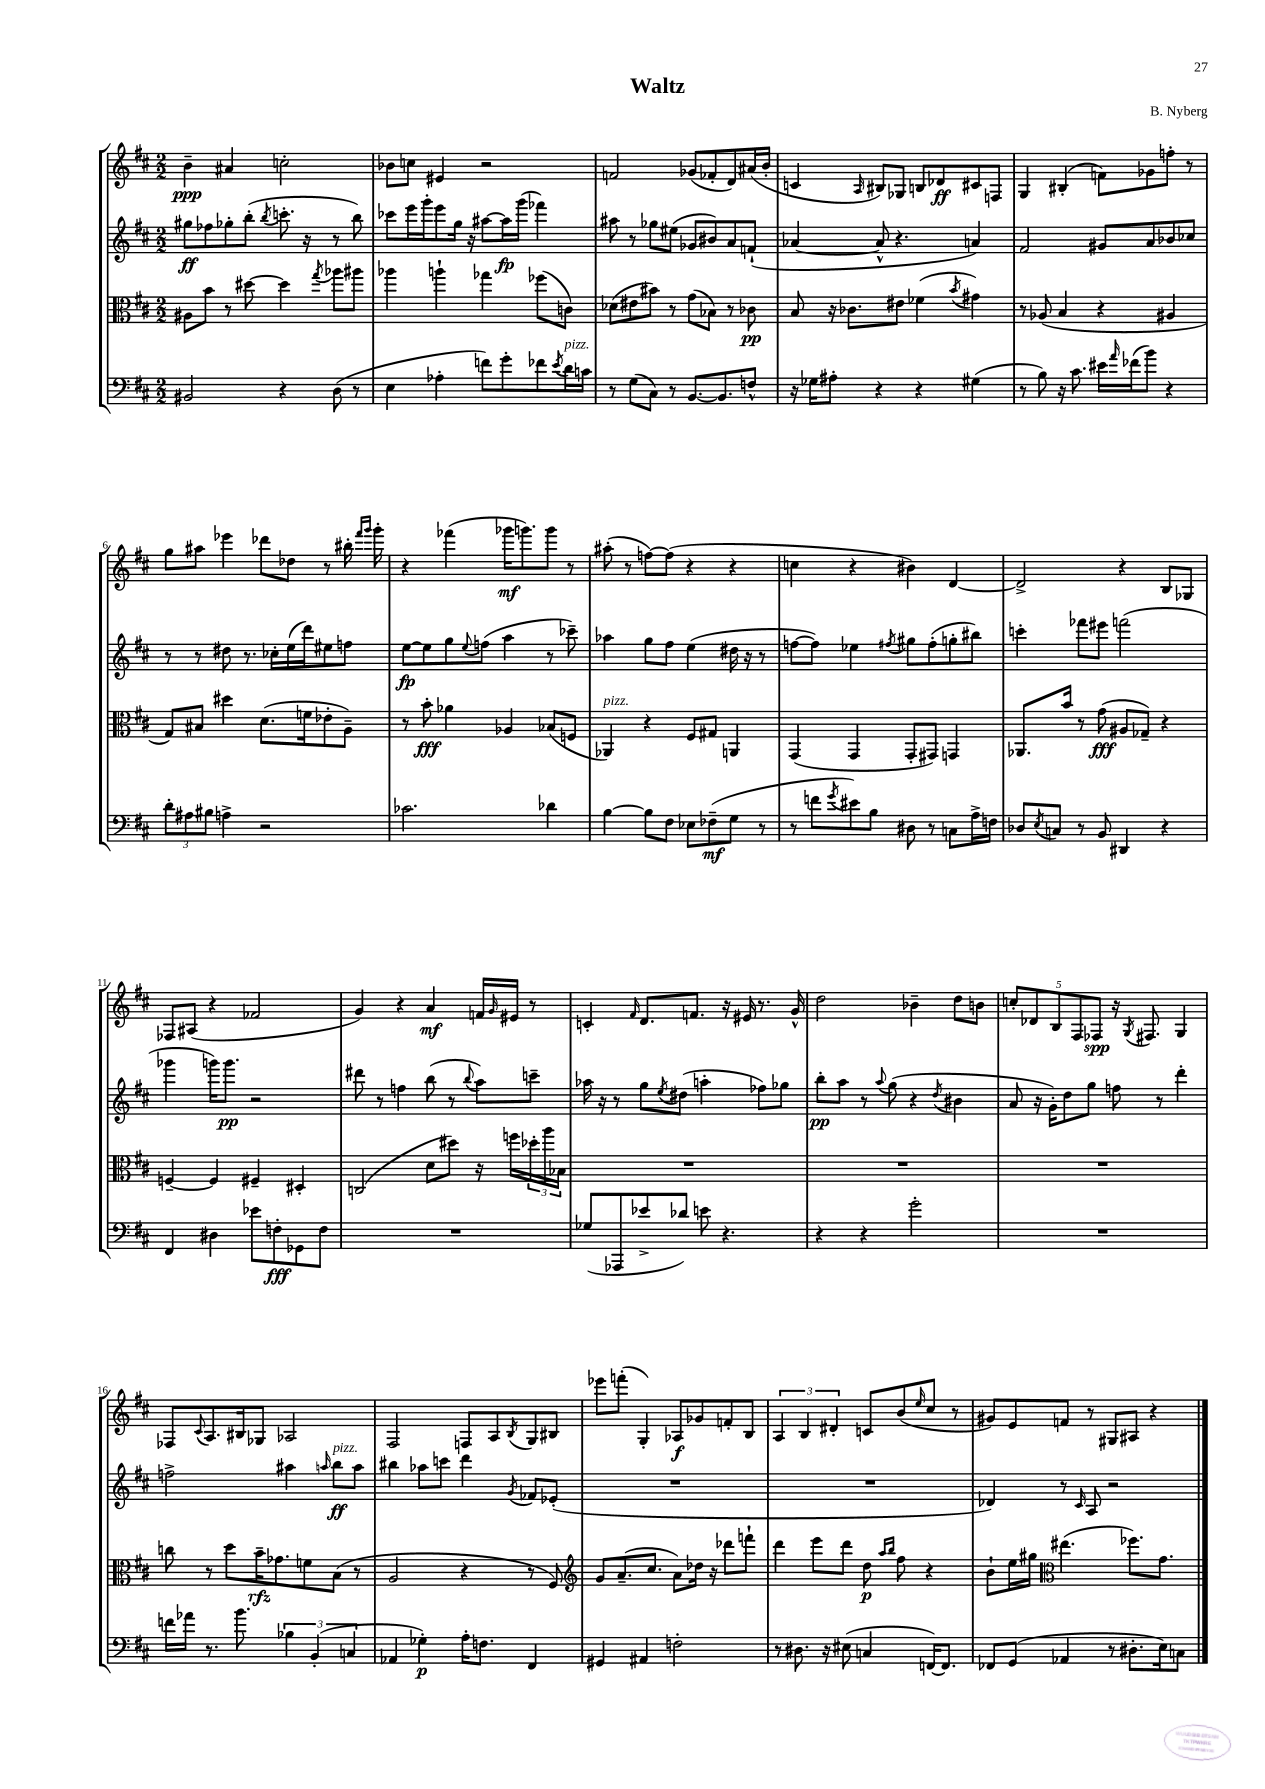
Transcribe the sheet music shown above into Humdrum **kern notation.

**kern	**kern	**kern	**kern
*staff4	*staff3	*staff2	*staff1
*clefF4	*clefC3	*clefG2	*clefG2
*k[f#c#]	*k[f#c#]	*k[f#c#]	*k[f#c#]
*M2/2	*M2/2	*M2/2	*M2/2
2BB#	8A#	8gg#	4b~
.	8b	8ff-	.
.	8r	8gg-'	4a#
.	[8dd#	(8bb'	.
.	.	8qbb	.
4r	4dd#]	8.ccc'	2cc'
.	.	16r	.
.	8qgg	.	.
(8D	8aa-	8r	.
8r	8aa#	8bb)	.
=	=	=	=
4E	4aa-	8ccc-	8b-
.	.	16eee	8cc
.	.	16ggg'	.
4A-'	4aa`	8eee	4e#
.	.	16gg	.
.	.	16r	.
8f)	4gg-	[8aa#	2r
8g'	.	16aa#]	.
.	.	(16ggg	.
8f-	(8ff-	4fff-)	.
8qe	.	.	.
16d	8c)	.	.
16c	.	.	.
=	=	=	=
8r	(8d-	8aa#	2f
(8G	8e#	8r	.
8C#)	8b#)	8gg-	.
8r	8r	(8ee#	.
[8.BB	(8g	8g-	(8g-
.	8B-)	8b#)	8f-'
8.BB]	.	.	.
.	8r	8a	8d)
8F^^	8c-	(8f`	(16a#
.	.	.	16b'
=	=	=	=
16r	8B	[4a-	4c
16G-	.	.	.
8A#'	16r	.	.
.	8.c-	.	.
.	.	.	16qqA
4r	.	8a-^^]	8B#)
.	8e#	4.r	8G-
4r	(4f-	.	8B
.	.	.	8d-
.	8qb	.	.
(4G#	4g#)	4a)	8c#
.	.	.	8F
=	=	=	=
8r	8r	2f#	4G
8B)	(8A-	.	.
16r	4B	.	(4B#'
8.c#	.	.	.
16e#	4r	8g#	8f)
16qqa	.	.	.
(16f-	.	.	.
8b)	.	8a	8g-
4r	4A#	8b-	8ff'
.	.	8cc-	8r
=	=	=	=
12d'	8G)	8r	8gg
12A#	.	.	.
.	8B#	8r	8aa#
12B#	.	.	.
4A^	4dd#	8dd#	4eee-
.	.	8.r	.
2r	(8.d	.	8ddd-
.	.	16cc-'	.
.	.	(16ee	8dd-
.	16f	16ddd)	.
.	8e-'	8ee#	8r
.	8A~)	8ff	16bb#'
.	.	.	16qqfff#
.	.	.	16qqggg
.	.	.	16ggg'
=	=	=	=
2.c-	8r	[8ee	4r
.	8b'	8ee]	.
.	4a-	8gg	(4fff-
.	.	8qqee	.
.	.	(8ff	.
.	4A-	4aa	16ggg-
.	.	.	8.ggg)
4d-	(8B-	8r	8ggg
.	8F	8ccc-~)	8r
=	=	=	=
[4B	4AA-)	4aa-	(8aa#'
.	.	.	8r
8B]	4r	8gg	[8ff)
8F#	.	8ff#	(8ff]
8E-	8F#	(4ee	4r
(8F-~	8G#	.	.
8G	4AA	16dd#	4r
.	.	16r	.
8r	.	8r	.
=	=	=	=
8r	(4GG	[8ff	4cc
8f	.	8ff])	.
8qg	.	.	.
8e#)	4GG	4ee-	4r
8B	.	.	.
.	.	8qff#	.
8D#	8GG'	8gg#	4b#)
8r	8GG#)	(8ff#'	.
8C	4GG	8gg'	[4d
16A^	.	8bb#)	.
16F	.	.	.
=	=	=	=
8D-	8.AA-	4ccc'	2d^]
8qE	.	.	.
8C	.	.	.
.	16b	.	.
8r	8r	8fff-	.
8BB	(8g	8eee#	.
4DD#	8A#	(2fff	4r
.	8G-~)	.	.
4r	4r	.	8B
.	.	.	8G-
=	=	=	=
4FF#	[4F~	4ggg-	8F-
.	.	.	(8A#
4D#	4F]	16ggg)	4r
.	.	8.ggg	.
8e-	4F#~	2r	2f-
8F'	.	.	.
8GG-	4D#'	.	.
8F	.	.	.
=	=	=	=
1r	(2C	8ddd#	4g)
.	.	8r	.
.	.	4ff	4r
.	8d	(8bb	4a
.	8dd#)	8r	.
.	.	8qqbb	.
.	16r	8aa)	16f
.	.	.	16qqg
.	16ff	.	16e#
.	24dd-'	8ccc~	8r
.	24aa	.	.
.	24B-	.	.
=	=	=	=
(8G-	1r	16aa-	4c'
.	.	16r	.
8AAA-	.	8r	.
.	.	.	16qqf#
8e-^	.	8gg	8.d
.	.	8qee	.
8d-)	.	(8dd#	.
.	.	.	8.f
8e	.	4aa'	.
4.r	.	.	16r
.	.	.	16e#
.	.	8ff-)	8.r
.	.	8gg-	.
.	.	.	16g^^
=	=	=	=
4r	1r	8bb'	2dd
.	.	8aa	.
4r	.	8r	.
.	.	8qqaa	.
.	.	(8gg	.
2g'	.	4r	4b-~
.	.	8qdd	.
.	.	4b#	8dd
.	.	.	8b
=	=	=	=
1r	1r	8a	10cc'
.	.	.	10d-
.	.	16r	.
.	.	16g')	.
.	.	.	10B
.	.	8dd	.
.	.	.	10F#
.	.	8gg	.
.	.	.	10F-
.	.	8ff	16r
.	.	.	8qG
.	.	.	8.F#
.	.	8r	.
.	.	4ddd'	4G
=	=	=	=
16f	8cc	2ff^	8F-
16a-	.	.	.
.	.	.	8qqc#
8.r	8r	.	8.A
.	8dd	.	.
8.b	.	.	16B#
.	16b~	.	8G-
.	8.g-	.	.
6B-	.	4aa#	2A-
.	8f	.	.
(6BB'	.	.	.
.	.	16qqaa	.
.	(8B	8bb	.
6C	.	.	.
.	8r	8aa	.
=	=	=	=
4AA-	2A	4bb#	2F#
4G-')	.	8aa-	.
.	.	8ccc	.
16A'	4r	4ddd	8F
8.F	.	.	.
.	.	.	8A
.	.	8qg	8qB
4FF#	8r	8f-	8G
.	8F#)	(8e-'	8B#
=	=	=	=
*	*clefG2	*	*
4GG#	8g	1r	8eee-
.	(8.a~	.	(8fff'
4AA#	.	.	4G')
.	8.cc#	.	.
2F'	8a)	.	8A-
.	16dd-	.	8g-
.	16r	.	.
.	8ddd-	.	8f'
.	8fff`	.	8B
=	=	=	=
8r	4ddd	1r	6A
8.D#	.	.	.
.	.	.	6B
.	8eee	.	.
16r	.	.	.
.	.	.	6d#'
(8E#	8ddd	.	.
4C	8dd	.	8c
.	16qqaa	.	.
.	16qqbb	.	.
.	8ff#	.	(8b
.	.	.	16qqee
[16FF)	4r	.	8cc#
8.FF]	.	.	.
.	.	.	8r
=	=	=	=
8FF-	8b`	4d-)	8g#)
(8GG	16ee	.	8e
.	16gg#	.	.
*	*clefC3	*	*
4AA-	(4.ee#	8r	8f
.	.	16qqc#	.
.	.	8A	8r
8r	.	2r	8G#
8.D#'	8.ff-)	.	8A#
.	.	.	4r
16E)	8.g	.	.
8C	.	.	.
==	==	==	==
*-	*-	*-	*-
